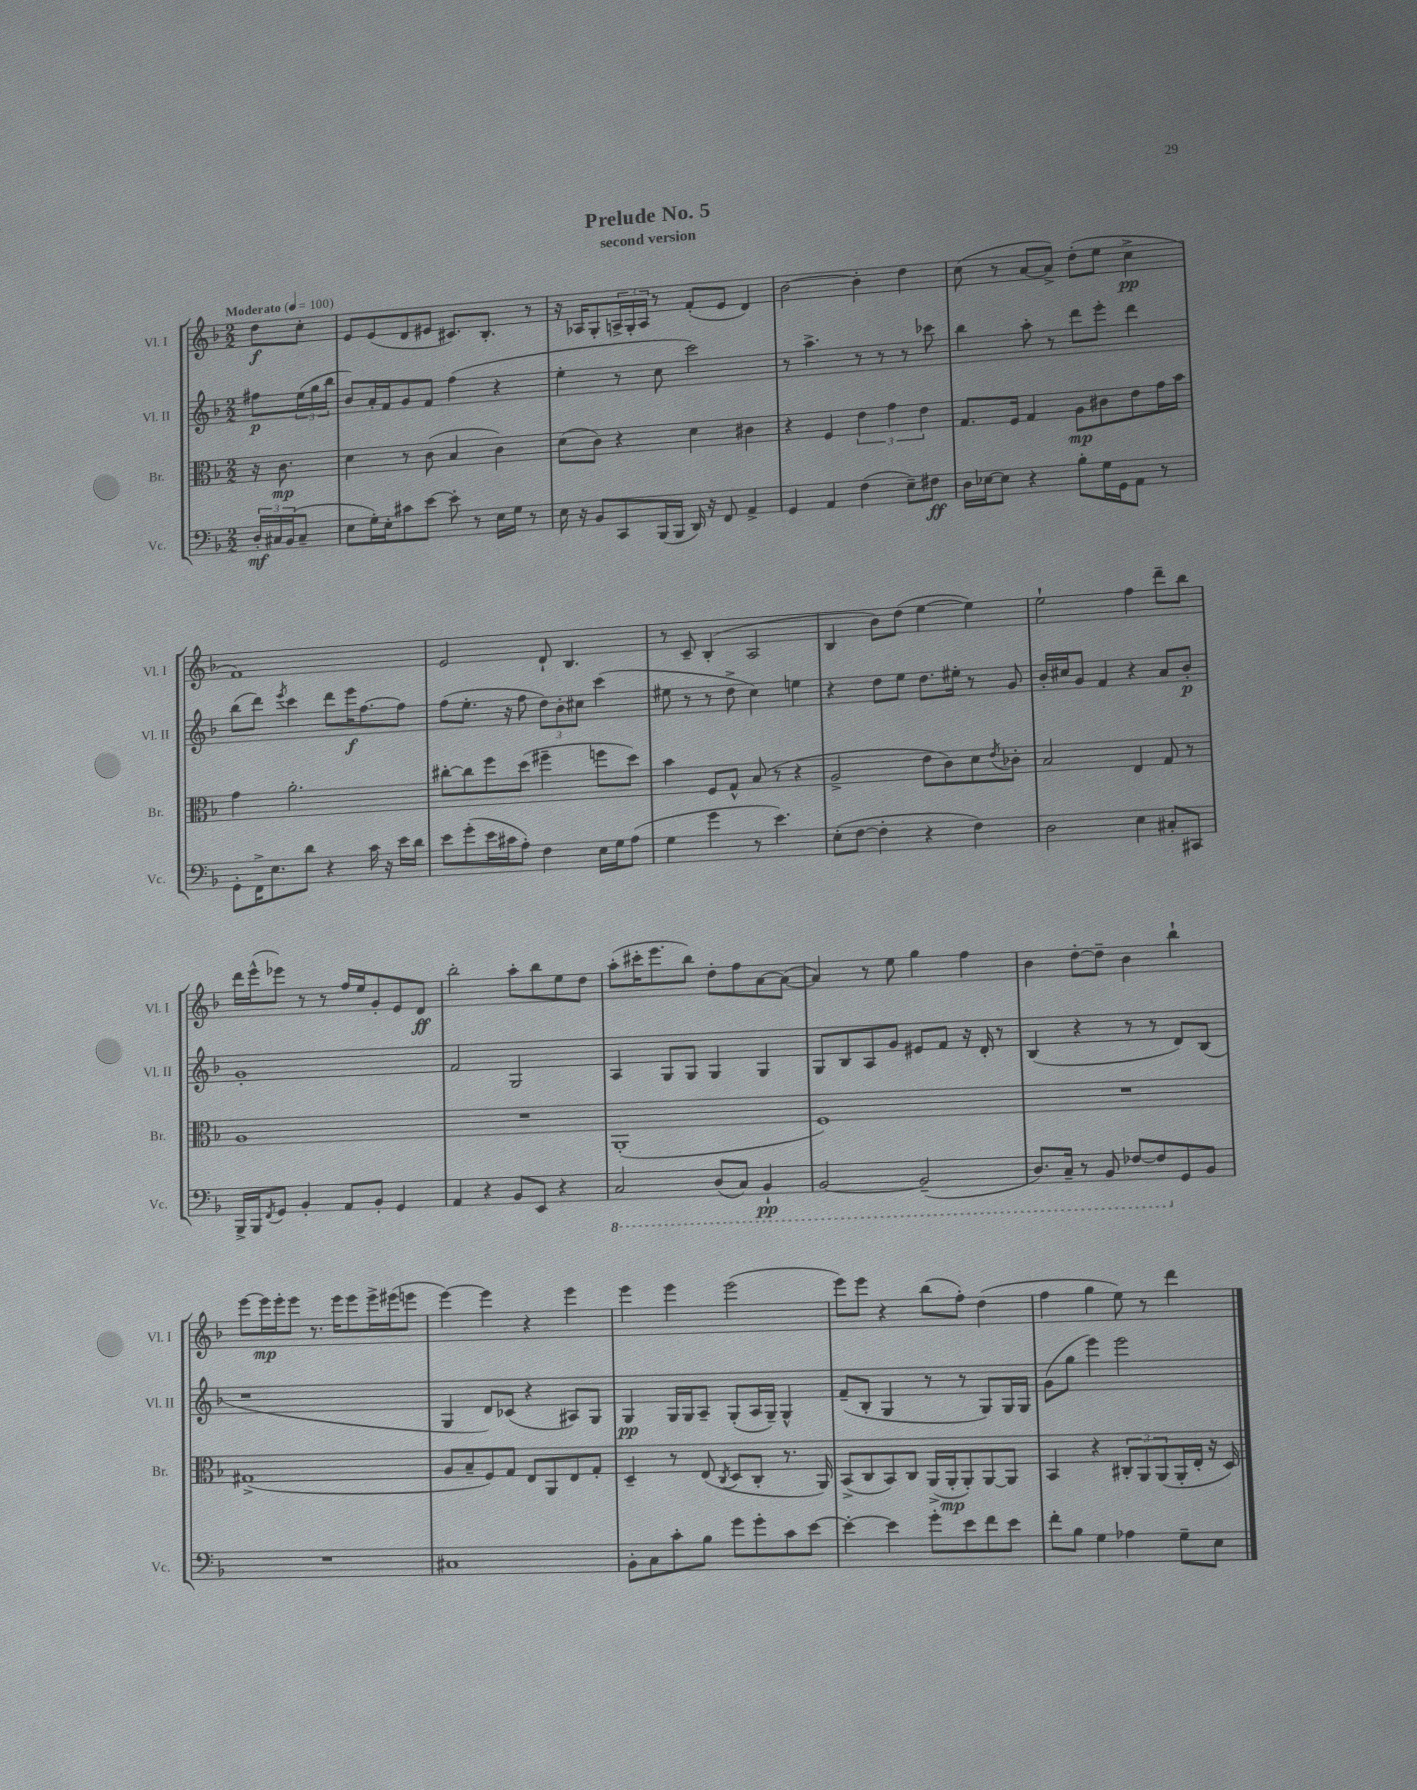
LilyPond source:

\header { title = "Prelude No. 5" subtitle = "second version" }
<<
\new StaffGroup <<
\new Staff = "s0" \with { instrumentName = "Vl. I" shortInstrumentName = "Vl. I" } {
    \clef treble \key f \major \numericTimeSignature \time 2/2 \partial 4 \tempo "Moderato" 4 = 100
    d''8\f c''8-. |
    e'8 e'8( d'8 eis'8 cis'8.) bes8.-. r8 |
    r16 aes16 g8-. \tuplet 3/2 { a16-> g16-. a16 } r8 f'8-.( e'8 d'4) |
    bes'2~ bes'4-. d''4 |
    c''8( r8 a'8~ a'8->) d''8-.( e''8 c''4->\pp |
    f'1) |
    e'2 d'8-! bes4. |
    r8 c'8-- bes4-.( a2 |
    bes4 bes'8) d''8( e''4~ e''4) |
    e''2-! f''4 d'''8-- bes''8 |
    d'''16 e'''16-^( ees'''8) r8 r8 f''16 e''16 g'8-. e'8 d'8\ff |
    bes''2-. a''8-. bes''8 e''8 d''8 |
    a''8-.( cis'''16-. e'''8. bes''8) d''8-. f''8 a'8~ a'8~( |
    a'4) r8 e''8 g''4 f''4 |
    bes'4 d''8~-. d''8-- bes'4 bes''4-! |
    e'''8~ e'''16\mp e'''16-. e'''8 r8. e'''16 e'''8 e'''16-> eis'''16( e'''8 |
    e'''4~) e'''4 r4 e'''4 |
    e'''4 e'''4 e'''2( |
    e'''8) e'''8 r4 bes''8( f''8-.) d''4( |
    f''4 g''4 e''8) r8 d'''4 \bar "|." |
}
\new Staff = "s1" \with { instrumentName = "Vl. II" shortInstrumentName = "Vl. II" } {
    \clef treble \key f \major \numericTimeSignature \time 2/2 \partial 4
    fis''8\p \tuplet 3/2 { e''16( g''16 bes''16 } |
    bes'8) a'16-. f'16 g'8 f'8 f''4( r4 |
    e''4-. r8 c''8 c'''2) |
    r8 a''4.-> r8 r8 r8 ces'''8 |
    bes''4 a''8-. r8 d'''8 e'''8-. d'''4 |
    bes''8( d'''8) \acciaccatura { e'''8 } c'''4 d'''8 e'''16\f f''8.~ f''8 |
    f''8( e''8.-. r16 f''8 \tuplet 3/2 { d''8) bes'8-. cis''8 } c'''4( |
    eis''8 r8 r8 d''8-> c''4) e''4 |
    r4 d''8 e''8 d''8. eis''16-. r8 g'8 |
    bes'16-. cis''16 g'8 f'4 r4 a'8 bes'8-.\p |
    g'1-. |
    f'2 g2 |
    a4 g8 g8 g4 g4 |
    g8 bes8 a8 g'8 eis'8 f'8 r16 d'16-. r8 |
    bes4( r4 r8 r8 d'8) bes8( |
    r1 |
    g4 d'8) ces'8( r4 ais8) g8 |
    g4\pp g16 g16 a8-- g8-.( a16 g16--) g4-^ |
    f'8--( bes8-. g4 r8 r8 g8) g16 g16 |
    g'8( g''8 e'''4) e'''2 \bar "|." |
}
\new Staff = "s2" \with { instrumentName = "Br." shortInstrumentName = "Br." } {
    \clef alto \key f \major \numericTimeSignature \time 2/2 \partial 4
    r16 c'8.\mp |
    d'4 r8 c'8( bes4 c'4) |
    d'8( c'8) r4 d'4 cis'4 |
    r4 f4 \tuplet 3/2 { e'4 g'4 e'4 } |
    g8. f16 g4 a8\mp cis'8 e'8 g'16 bes'16 |
    g'4 a'2.-. |
    cis''8~-. cis''8 f''8 d''8( fis''4-- f''8 d''8) |
    bes'4 f8 g8-^ bes8( r8 r4 |
    a2-> e'8 c'8) d'8 \acciaccatura { e'8 } ces'8-. |
    bes2 e4 g8 r8 |
    a1 |
    R1 |
    a,1-.( |
    f1) |
    R1 |
    gis1->( |
    a8 bes8-- f8) g8 e8 a,8 e8 g8-. |
    d4-- r8 e8( \acciaccatura { c8 } d8 c8-. r8. a,16) |
    bes,8->( c8 bes,8) c8 a,16->( a,16-.\mp a,8-.) a,8~ a,8 |
    bes,4 r4 \tuplet 3/2 { cis8-. a,8 a,8( } a,16-. e16-. r16 d16) \bar "|." |
}
\new Staff = "s3" \with { instrumentName = "Vc." shortInstrumentName = "Vc." } {
    \clef bass \key f \major \numericTimeSignature \time 2/2 \partial 4
    \tuplet 3/2 { d16-.\mf cis16 bes,16( } cis8-- |
    e8 g16-.) e16-. cis'8 e'8~ e'8-. r8 e16 g16 r8 |
    e16 r16 bes,8 c,8 bes,,16( bes,,16 d,16) r16 f,8 a,4-> |
    g,4 a,4 f4( e8--) fis8\ff |
    d16 ees16~ ees8 r4 bes8-. g16 g,16 a,8 r8 |
    g,8-. f,16-> e8. d'8 r4 c'16 r16 e'16 d'16 |
    e'8 g'8-.( e'16 cis'16 a8-.) f4 e16 g16 a8( |
    g4 g'4 r8 e'4.) |
    e8-.( f8~ f4-. r4 f4) |
    d2 e4 cis8-. cis,8 |
    bes,,16-> bes,,16 \acciaccatura { f,8 } g,8 bes,4-. a,8 bes,8-. g,4 |
    a,4 r4 bes,8 e,8 r4 |
    \ottava #-1 c,2 d,8( c,8) bes,,4-!\pp |
    bes,,2~ bes,,2--( |
    d,8.) c,16-- r8 bes,,8 fes,8~ fes,8 \ottava #0 g,8 bes,8 |
    R1 |
    cis1 |
    bes,8-. c8 c'8-. bes8 g'8 g'8-. c'8 e'8~ |
    e'4~-. e'4 g'8-. e'8 f'8 e'8 |
    f'8-. bes8 g4 aes4 g8-- e8 \bar "|." |
}
>>
>>
\layout { \context { \Score \remove "Bar_number_engraver" } }
